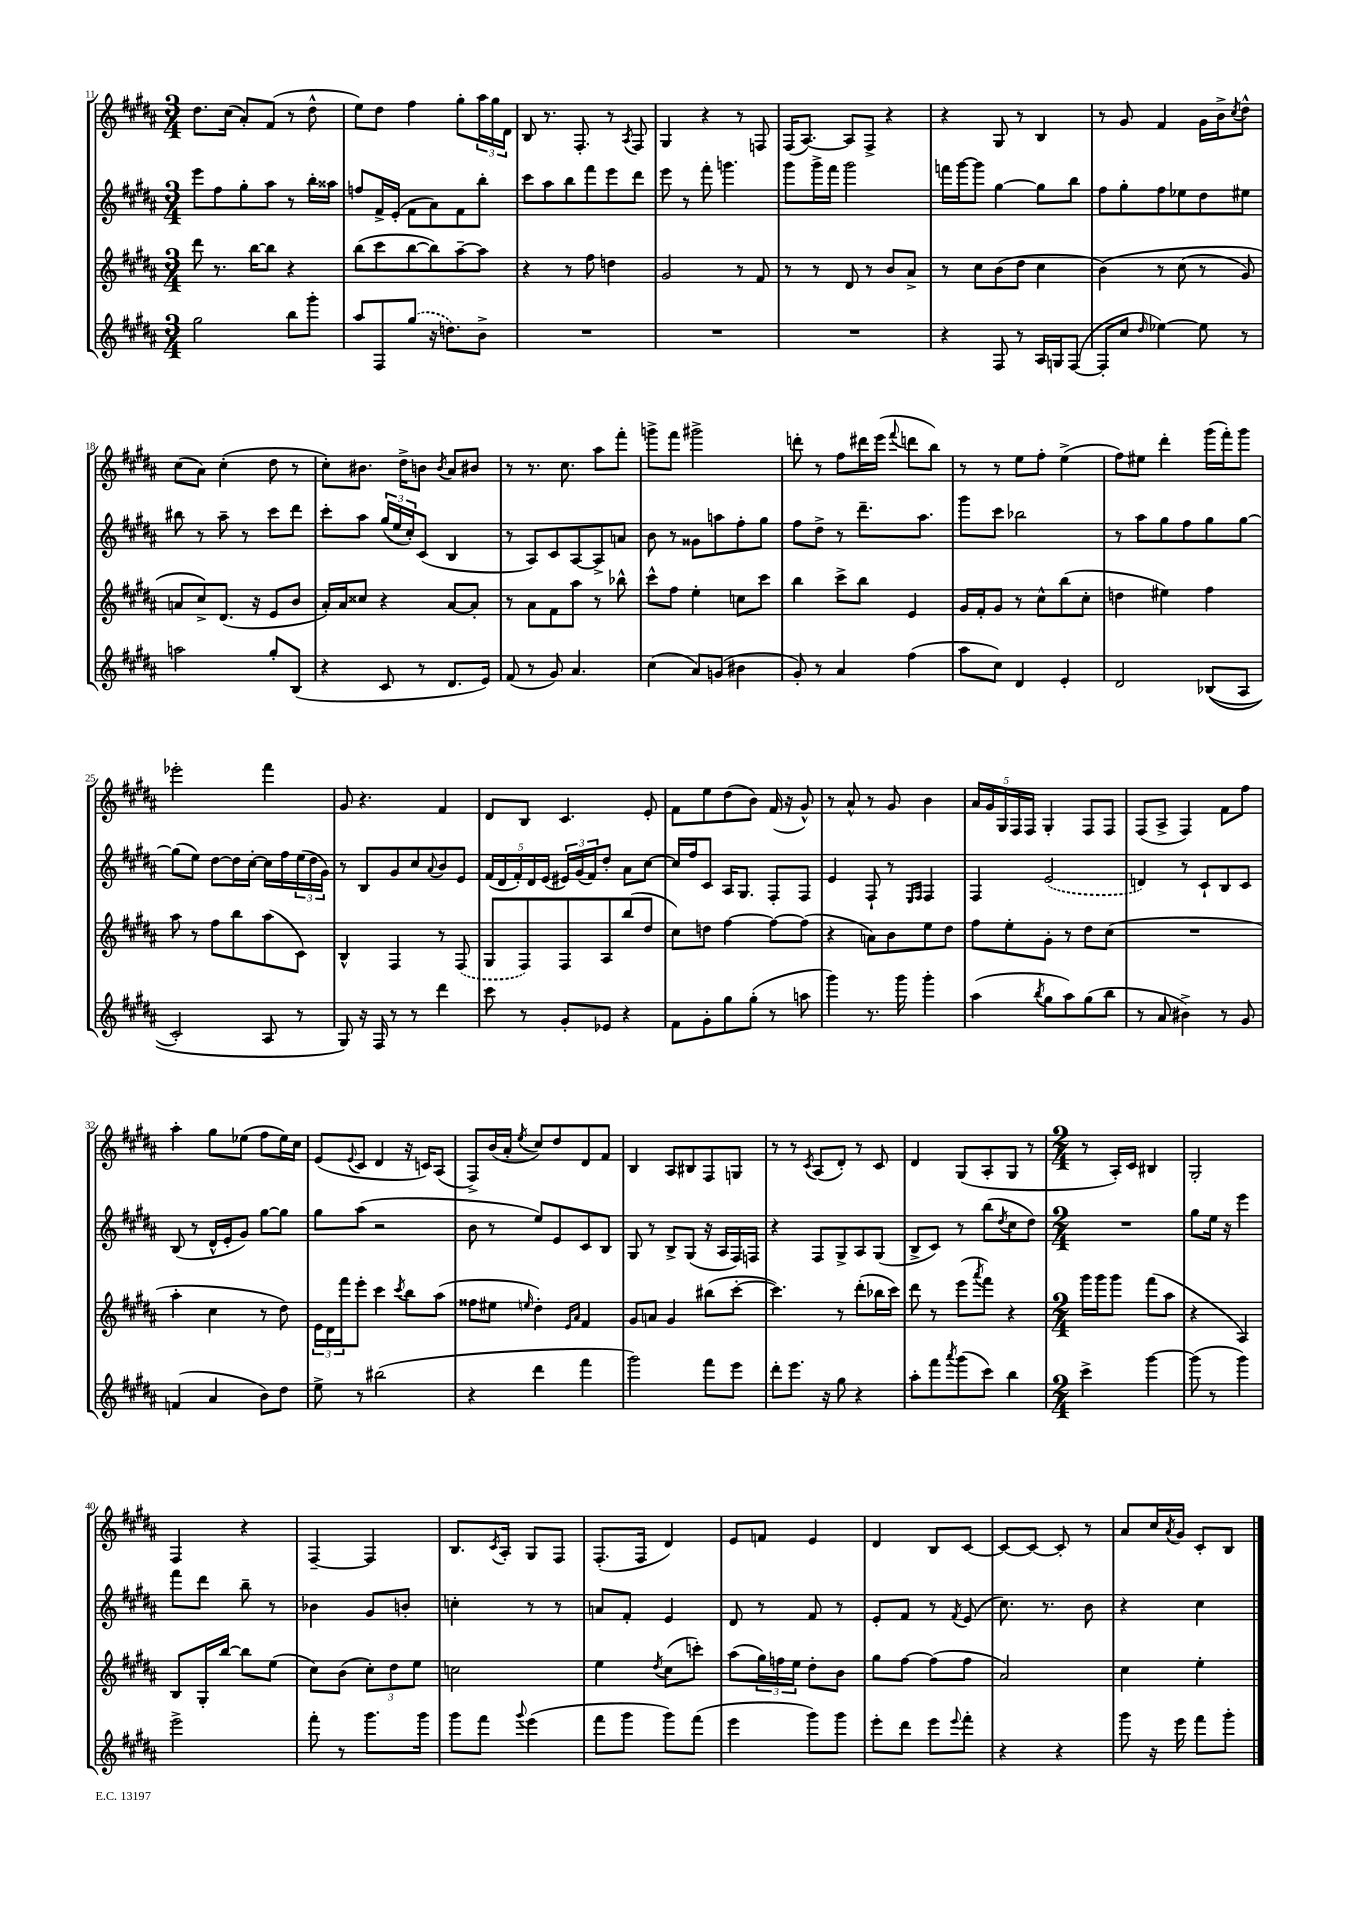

**kern	**kern	**kern	**kern
*part4	*part3	*part2	*part1
*staff4	*staff3	*staff2	*staff1
*clefG2	*clefG2	*clefG2	*clefG2
*k[f#c#g#d#a#]	*k[f#c#g#d#a#]	*k[f#c#g#d#a#]	*k[f#c#g#d#a#]
*M3/4	*M3/4	*M3/4	*M3/4
=11	=11	=11	=11
2gg#\	8ddd#\	8eee\L	8.dd#\L
.	8.r	8ff#\	.
.	.	.	(16cc#\Jk
.	.	8gg#'\	8a#'/L)
.	[16bb\KL	.	.
.	8bb\J]	8aa#\J	(8f#/J
8bb\L	4r	8r	8r
8ggg#'\J	.	16bb'\LL	8dd#^^\
.	.	16aa##X\JJ	.
=12	=12	=12	=12
8aa#/L	(8bb\L	8ffn/L	8ee\L)
8F#/	8ccc#\	16f#^/L	8dd#\J
.	.	(16e'/JJ	.
(8gg#/J	[8bb\	8f#\L	4ff#\
16r	8bb\])	8a#\)	.
8.ddn\L)	.	.	.
.	[8aa#~\	8f#\	8gg#'\L
8b^\J	8aa#\J]	8bb'\J	24aa#\L
.	.	.	24gg#\
.	.	.	24d#\JJ
=13	=13	=13	=13
2.r	4r	8ccc#\L	8B/
.	.	8aa#\	8.r
.	8r	8bb\	.
.	.	.	8.F#'/
.	8ff#\	8fff#\	.
.	4ddn\	8eee\	8r
.	.	.	8qA#/
.	.	8ddd#\J	8F#/
=14	=14	=14	=14
2.r	2g#/	8eee\	4G#/
.	.	8r	.
.	.	8fff#'\	4r
.	.	4.gggn\	.
.	8r	.	8r
.	8f#/	.	8Fn/
=15	=15	=15	=15
2.r	8r	8ggg#\L	(16F#/KL
.	.	.	[8.A#/J)
.	8r	16ggg#^\L	.
.	.	16fff#\JJ	.
.	8d#/	2ggg#\	8A#/L]
.	8r	.	8F#^/J
.	8b/L	.	4r
.	8a#^/J	.	.
=16	=16	=16	=16
4r	8r	16fffn\LL	4r
.	.	[16ggg#\J	.
.	8cc#\L	8ggg#\J]	.
8F#/	(8b\	[4gg#\	8G#/
8r	8dd#\J	.	8r
16A#/LL	4cc#\	8gg#\L]	4B/
16Gn/J	.	.	.
([8F#/J	.	8bb\J	.
=17	=17	=17	=17
8F#'/L]	(4b\)	8ff#\L	8r
8cc#/J	.	8gg#'\	8g#/
16qqdd#/	.	.	.
[4ee-X\)	8r	8ff#\	4f#/
.	(8cc#\	8ee-X\	.
8ee-\]	8r	8dd#\	16g#\LL
.	.	.	16b^\J
.	.	.	8qcc#/
8r	8g#/)	8ee#X\J	8dd#^^\J
!!LO:LB:g=z
=18	=18	=18	=18
2aan\	8an/L	8bb#X\	(8cc#\L
.	8cc#^/)	8r	8a#\J)
.	(8.d#/J	8aa#~\	(4cc#'\
.	.	8r	.
.	16r	.	.
8gg#'/L	8e/L	8ccc#\L	8dd#\
(8B/J	8b/J	8ddd#\J	8r
=19	=19	=19	=19
4r	16a#'/LL)	8ccc#'\L	8cc#'\L)
.	16a#/J	.	.
.	8cc##X/J	8aa#\J	8.b#X\J
8c#/	4r	(24gg#/LL	.
.	.	24ee/	.
.	.	.	16dd#^\KL
.	.	24cc#'/J)	.
8r	.	(8c#/J	8bn\J
.	.	.	8qb/
8.d#/L	[8a#/L	4B/	8a#/L
.	8a#'/J]	.	8b#X/J
16e/Jk)	.	.	.
=20	=20	=20	=20
(8f#/	8r	8r	8r
8r	8a#\L	8A#/L)	8.r
8g#/)	8f#\	8c#/	.
.	.	.	8.cc#\
4.a#/	8aa#\J	[8A#/	.
.	8r	8A#^/]	8aa#\L
.	8bb-X^^\	8an/J	8fff#'\J
=21	=21	=21	=21
(4cc#\	8ccc#^^\L	8b\	8gggn^\L
.	8ff#\J	8r	8fff#\J
8a#/L)	4ee'\	8g##X\L	2ggg#X^\
(8gn/J	.	8aan\	.
4b#X\	8ccn\L	8ff#'\	.
.	8ccc#\J	8gg#\J	.
=22	=22	=22	=22
8g#'/)	4bb\	8ff#\L	8dddn'\
8r	.	8dd#^\J	8r
4a#/	8ccc#^\L	8r	8ff#\L
.	8bb\J	8.ddd#~\L	16ddd#X\L
.	.	.	(16eee\JJ
.	.	.	8qqfff#/
(4ff#\	4e/	.	8dddn\L
.	.	8.aa#\J	.
.	.	.	8bb\J)
=23	=23	=23	=23
8aa#\L	16g#/LL	8ggg#\L	8r
.	16f#'/J	.	.
8cc#\J)	8g#/J	8ccc#\J	8r
4d#/	8r	2bb-X\	8ee\L
.	8cc#^^\L	.	8ff#'\J
4e'/	(8bb\	.	(4ee^\
.	8cc#'\J	.	.
=24	=24	=24	=24
2d#/	4ddn\	8r	8ff#\L)
.	.	8aa#\L	8ee#X\J
.	4ee#X\)	8gg#\	4ddd#'\
.	.	8ff#\	.
((8B-X/L	4ff#\	8gg#\	(16ggg#\LL
.	.	.	16fff#'\J)
8A#/J	.	[8gg#\J	8ggg#\J
!!LO:LB:g=z
=25	=25	=25	=25
2c#'/)	8aa#\	(8gg#\L]	2eee-X'\
.	8r	8ee\J)	.
.	8ff#\L	[8dd#\L	.
.	8bb\	16dd#\L]	.
.	.	[16cc#'\JJ	.
8A#/	(8aa#\	16cc#\LL]	4fff#\
.	.	16ff#\	.
8r	8c#\J)	(24ee\	.
.	.	24dd#\	.
.	.	24g#\JJ)	.
=26	=26	=26	=26
8G#/)	4B^^/	8r	8g#/
16r	.	8B/L	4.r
16F#/	.	.	.
8r	4F#/	8g#/	.
8r	.	8cc#/	.
.	.	8qqa#/	.
4ddd#\	8r	8b/	4f#/
.	(8F#/	8e/J	.
=27	=27	=27	=27
8ccc#\	8G#/L	(20f#/LL	8d#/L
.	.	20d#/	.
.	.	20f#'/)	.
8r	8F#/)	.	8B/J
.	.	20d#/	.
.	.	(20e/JJ	.
8g#'/L	8F#/	24e#X/LL)	4.c#/
.	.	(24g#/	.
.	.	24f#/J)	.
8e-X/J	8A#/	8dd#'/J	.
4r	(8bb/	8a#\L	.
.	8dd#/J	[8cc#\J	8e'/
=28	=28	=28	=28
8f#\L	8cc#\L)	16cc#/LL]	8f#\L
.	.	16ff#/J	.
8g#'\	8ddn\J	8c#/J	8ee\
8gg#\	[4ff#\	16A#/KL	(8dd#\
.	.	8.G#/J	.
(8gg#'\J	.	.	8b\J)
8r	8ff#\L_	8F#'/L	(16f#/
.	.	.	16r
8aan\	(8ff#\J]	8F#/J	8g#^^/)
=29	=29	=29	=29
4ggg#\)	4r	4e/	8r
.	.	.	8a#^^/
8.r	8an\L)	8F#`/	8r
.	8b\	8r	8g#/
16ggg#\	.	.	.
.	.	16qqE/LL	.
.	.	16qqF#/JJ	.
4ggg#'\	8ee\	4F#/	4b\
.	8dd#\J	.	.
=30	=30	=30	=30
(4aa#\	8ff#\L	4F#/	20a#/LL
.	.	.	20g#/
.	.	.	20G#/
.	8ee'\	.	.
.	.	.	20F#/
.	.	.	20F#/JJ
8qbb/	.	.	.
8gg#\L	8g#'\J	(2e/	4G#'/
8aa#\)	8r	.	.
(8gg#\	8dd#\L	.	8F#/L
8bb\J	(8cc#\J	.	8F#/J
=31	=31	=31	=31
8r	2.r	4dn/)	(8F#/L
8a#/	.	.	8A#^/J
4b#X^\)	.	8r	4F#/)
.	.	8c#`/L	.
8r	.	8B/	8f#\L
8g#/	.	8c#/J	8ff#\J
!!LO:LB:g=z
=32	=32	=32	=32
(4fn/	4aa#'\	(8B/	4aa#'\
.	.	8r	.
4a#/	4cc#\	16d#^^/LL	8gg#\L
.	.	16e'/J	.
.	.	8g#/J)	(8ee-X\J
8b\L)	8r	[8gg#\L	8ff#\L
8dd#\J	8dd#\)	8gg#\J]	16ee-\L)
.	.	.	16cc#\JJ
=33	=33	=33	=33
8ee^\	24e\LL	8gg#\L	(8e/L
.	24d#\	.	.
.	24fff#\J	.	.
.	.	.	8qqe/
8r	8eee'\J	(8aa#\J	8c#/J
(2bb#X\	4ccc#\	2r	4d#/
.	8qccc#/	.	.
.	8bb\L	.	16r
.	.	.	16cn/KL)
.	(8aa#\J	.	(8A#/J
=34	=34	=34	=34
4r	8ff##X\L	8b\	8F#^/L)
.	8ee#X\J	8r	(16b/L
.	.	.	16a#'/JJ
.	16qqeen/	.	8qee/
4ddd#\	4dd#'\)	8ee/L)	8cc#/L)
.	.	8e/	8dd#/
.	16qqe/LL	.	.
.	16qqa#/JJ	.	.
4fff#\	4f#/	8c#/	8d#/
.	.	8B/J	8f#/J
=35	=35	=35	=35
2ggg#\)	8g#/L	8G#/	4B/
.	8an/J	8r	.
.	4g#/	8B^/L	8A#/L
.	.	(8G#/J	8B#X/
8fff#\L	(8bb#X\L	16r	8F#/
.	.	16A#/LL	.
8eee\J	[8ccc#'\J	16F#/)	8Gn/J
.	.	16Fn/JJ	.
=36	=36	=36	=36
8ddd#'\L	4.ccc#\])	4r	8r
8.eee\J	.	.	8r
.	.	.	8qc#/
.	.	8F#/L	(8A#/L
16r	.	.	.
8gg#\	8r	8G#^/	8d#'/J)
4r	(8ddd#'\L	8A#/	8r
.	16bb-X\L	(8G#/J	8c#/
.	16ccc#\JJ)	.	.
=37	=37	=37	=37
8aa#'\L	8ddd#\	8B^/L	4d#/
8fff#\	8r	8c#/J)	.
8qaaa#/	.	.	.
(8ggg#\	(8eee\L	8r	(8G#/L
.	8qaaa#/	.	.
8ccc#\J)	8fff#\J)	(8bb\L	8A#'/
.	.	8qdd#/	.
4bb\	4r	8cc#\	8G#/J
.	.	8dd#\J)	8r
=38	=38	=38	=38
*M2/4	*M2/4	*M2/4	*M2/4
4ccc#^\	16ggg#\LL	2r	8r
.	16ggg#\J	.	.
.	8ggg#\J	.	16A#'/LL)
.	.	.	16c#/JJ
[4ggg#\	(8fff#\L	.	4B#X/
.	8aa#\J	.	.
=39	=39	=39	=39
(8ggg#\]	4r	8gg#\L	2G#'/
8r	.	16ee\Jk	.
.	.	16r	.
4ggg#\)	4A#/)	4eee\	.
!!LO:LB:g=z
=40	=40	=40	=40
2eee^\	8B/L	8fff#\L	4F#/
.	16G#'/L	8ddd#\J	.
.	[16bb/JJ	.	.
.	8bb\L]	8bb~\	4r
.	(8ee\J	8r	.
=41	=41	=41	=41
8fff#'\	8cc#\L)	4b-X\	[4F#~/
8r	(8b\J	.	.
8.ggg#\L	12cc#'\L)	8g#/L	4F#/]
.	12dd#\	.	.
.	.	8bn'/J	.
.	12ee\J	.	.
16ggg#\Jk	.	.	.
=42	=42	=42	=42
8ggg#\L	2ccn\	4ccn'\	8.B/L
8fff#\J	.	.	.
.	.	.	8qc#/
.	.	.	16A#'/Jk
8qqggg#/	.	.	.
(4eee\	.	8r	8G#/L
.	.	8r	8F#/J
=43	=43	=43	=43
8fff#\L	4ee\	8an/L	(8.F#'/L
8ggg#\J	.	8f#'/J	.
.	.	.	16F#/Jk
.	8qdd#/	.	.
8ggg#\L)	(8cc#\L	4e/	4d#/)
(8fff#\J	8cccn'\J)	.	.
=44	=44	=44	=44
4eee\	(8aa#\L	8d#/	8e/L
.	24gg#\L)	8r	8fn/J
.	24ffn\	.	.
.	24ee\JJ	.	.
8ggg#\L)	8dd#'\L	8f#/	4e/
8ggg#\J	8b\J	8r	.
=45	=45	=45	=45
8eee'\L	8gg#\L	8e'/L	4d#/
8ddd#\J	[8ff#\J	8f#/J	.
8eee\L	(8ff#\L]	8r	8B/L
8qqeee/	.	8qf#/	.
8fff#'\J	8ff#\J	(8e/	[8c#/J
=46	=46	=46	=46
4r	2a#/)	8.cc#\)	8c#/L_
.	.	.	8c#/J_
.	.	8.r	.
4r	.	.	8c#'/]
.	.	8b\	8r
=47	=47	=47	=47
8ggg#\	4cc#\	4r	8a#/L
16r	.	.	16cc#/L
.	.	.	8qa#/
16eee\	.	.	16g#/JJ
8fff#\L	4ee'\	4cc#\	8c#'/L
8ggg#'\J	.	.	8B/J
==	==	==	==
*-	*-	*-	*-
